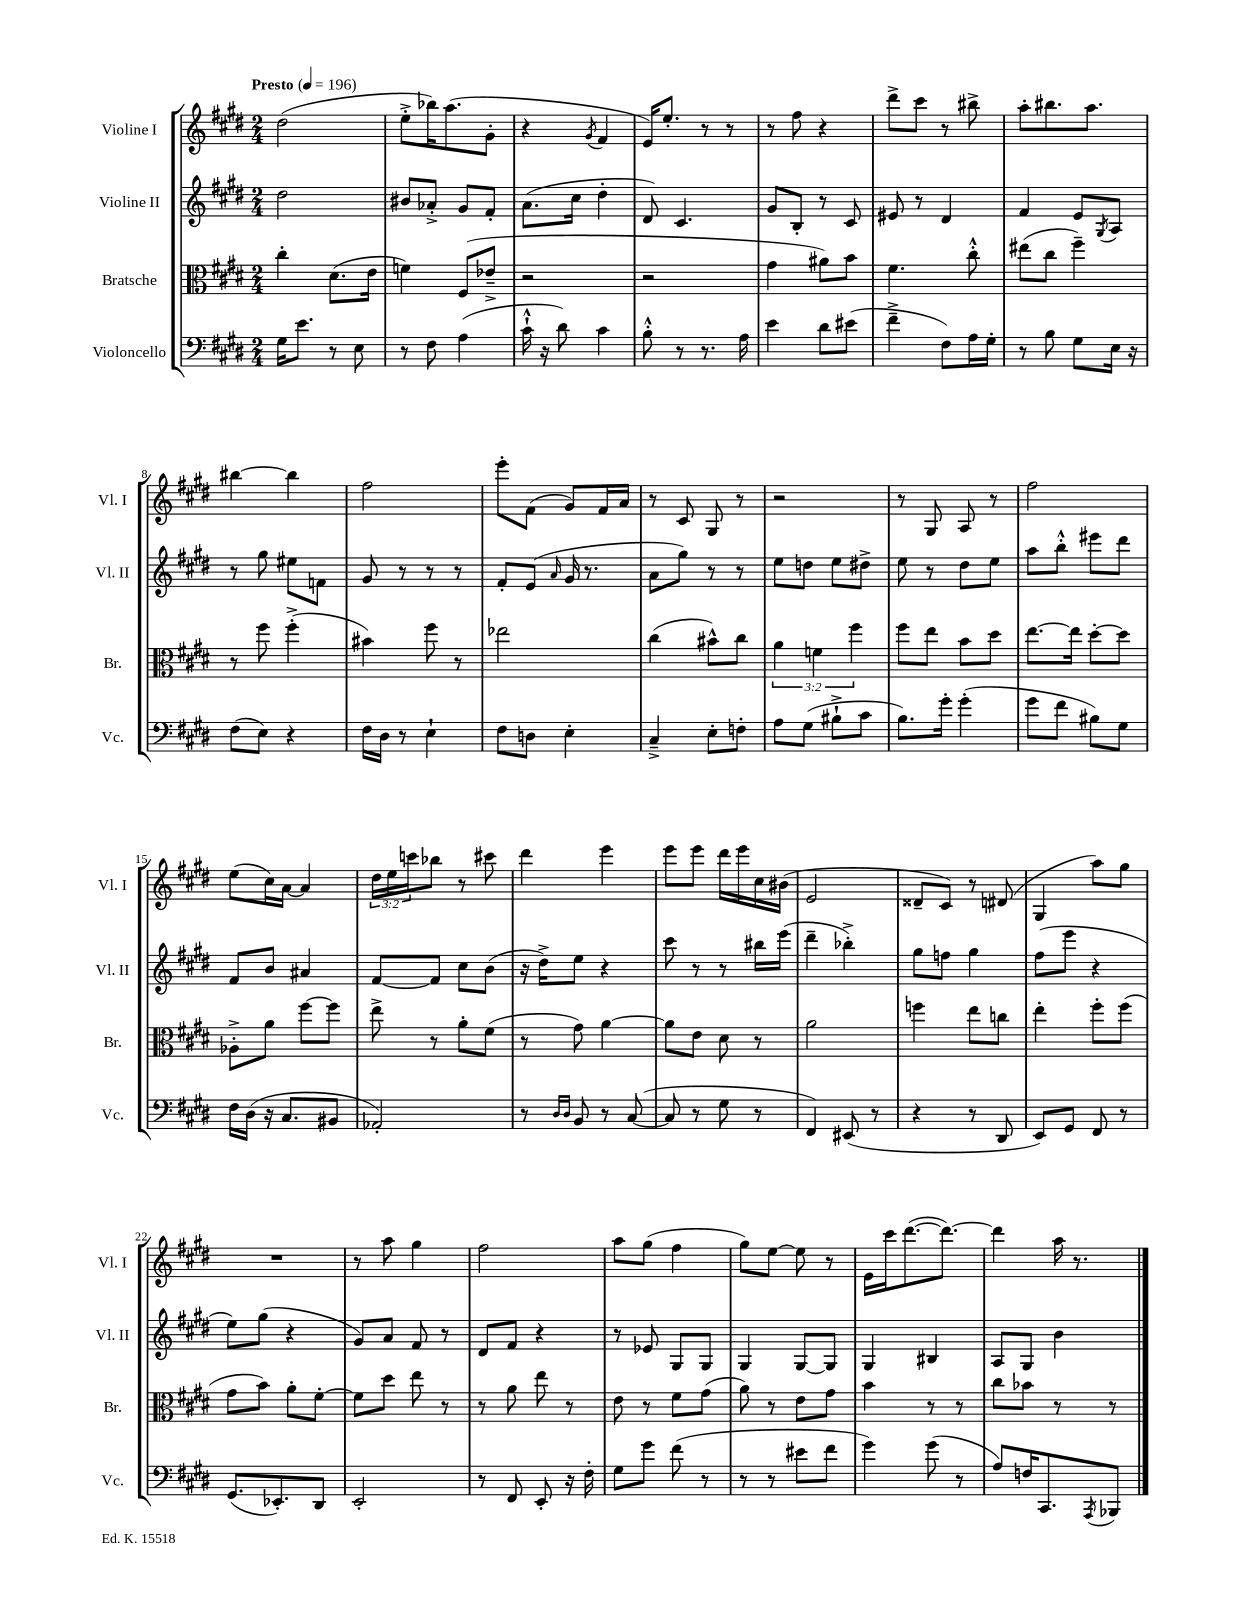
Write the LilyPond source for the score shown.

<<
\new StaffGroup <<
\new Staff = "s0" \with { instrumentName = "Violine I" shortInstrumentName = "Vl. I" } {
    \clef treble \key e \major \numericTimeSignature \time 2/4 \override Staff.TupletNumber.text = #tuplet-number::calc-fraction-text \tempo "Presto" 4 = 196
    dis''2( |
    e''8-.-> bes''16) a''8.( gis'8-. |
    r4 \acciaccatura { gis'8 } fis'4 |
    e'16) e''8.-. r8 r8 |
    r8 fis''8 r4 |
    dis'''8-> cis'''8 r8 bis''8-> |
    a''8-. bis''8. a''8. |
    bis''4~ bis''4 |
    fis''2 |
    e'''8-. fis'8( gis'8) fis'16 a'16 |
    r8 cis'8 gis8 r8 |
    r2 |
    r8 gis8 a8 r8 |
    fis''2 |
    e''8( cis''16) a'16~ a'4 |
    \tuplet 3/2 { dis''16 e''16 c'''16 } bes''8 r8 cis'''8 |
    dis'''4 e'''4 |
    e'''8 e'''8 dis'''16 e'''16 cis''16 bis'16( |
    e'2 |
    disis'8-- cis'8) r8 dis'8( |
    gis4 a''8) gis''8 |
    R2 |
    r8 a''8 gis''4 |
    fis''2 |
    a''8 gis''8( fis''4 |
    gis''8) e''8~ e''8 r8 |
    e'16 cis'''16 dis'''8.~( dis'''8.~) |
    dis'''4 a''16 r8. \bar "|." |
}
\new Staff = "s1" \with { instrumentName = "Violine II" shortInstrumentName = "Vl. II" } {
    \clef treble \key e \major \numericTimeSignature \time 2/4
    dis''2 |
    bis'8 aes'8-.-> gis'8 fis'8-. |
    a'8.( cis''16 dis''4-. |
    dis'8) cis'4. |
    gis'8 b8-. r8 cis'8 |
    eis'8 r8 dis'4 |
    fis'4 e'8 \acciaccatura { gis8 } a8 |
    r8 gis''8 eis''8 f'8 |
    gis'8 r8 r8 r8 |
    fis'8-. e'8( \grace { a'16 } gis'16 r8. |
    a'8 gis''8) r8 r8 |
    e''8 d''8 e''8 dis''8-> |
    e''8 r8 dis''8 e''8 |
    a''8 b''8-.-^ eis'''8 dis'''8 |
    fis'8 b'8 ais'4 |
    fis'8~ fis'8 cis''8 b'8( |
    r16 dis''16->) e''8 r4 |
    cis'''8 r8 r8 bis''16 e'''16( |
    dis'''4-- bes''4-.->) |
    gis''8 f''8 gis''4 |
    fis''8( e'''8 r4 |
    e''8) gis''8( r4 |
    gis'8) a'8 fis'8 r8 |
    dis'8 fis'8 r4 |
    r8 ees'8 gis8 gis8 |
    gis4 gis8~ gis8 |
    gis4 bis4 |
    a8 gis8 b'4 \bar "|." |
}
\new Staff = "s2" \with { instrumentName = "Bratsche" shortInstrumentName = "Br." } {
    \clef alto \key e \major \numericTimeSignature \time 2/4 \override Staff.TupletNumber.text = #tuplet-number::calc-fraction-text
    cis''4-. dis'8.( e'16 |
    f'4) fis8( ees'8---> |
    r2 |
    r2 |
    gis'4 ais'8) b'8 |
    fis'4. cis''8-.-^ |
    eis''8( cis''8 fis''4--) |
    r8 fis''8 fis''4-.->( |
    bis'4) fis''8 r8 |
    ees''2 |
    cis''4( bis'8-^) cis''8 |
    \tuplet 3/2 { a'4 f'4 fis''4 } |
    fis''8 e''8 b'8 dis''8 |
    e''8.~ e''16 dis''8~-. dis''8 |
    aes8-.-> a'8 fis''8~ fis''8 |
    e''8-> r8 a'8-. fis'8( |
    r8 gis'8) a'4~ |
    a'8 e'8 dis'8 r8 |
    a'2 |
    f''4 e''8 c''8 |
    e''4-. fis''8-. fis''8( |
    gis'8 b'8) a'8-. fis'8~-. |
    fis'8 dis''8 e''8 r8 |
    r8 a'8 e''8 r8 |
    e'8 r8 fis'8 gis'8( |
    a'8) r8 e'8 gis'8 |
    b'4 r8 r8 |
    cis''8 bes'8 r8 r8 \bar "|." |
}
\new Staff = "s3" \with { instrumentName = "Violoncello" shortInstrumentName = "Vc." } {
    \clef bass \key e \major \numericTimeSignature \time 2/4
    gis16 e'8. r8 e8 |
    r8 fis8 a4( |
    cis'16-!-^ r16 dis'8) cis'4 |
    b8-.-^ r8 r8. a16 |
    e'4 dis'8 eis'8( |
    fis'4---> fis8) a16 gis16-. |
    r8 b8 gis8 e16 r16 |
    fis8( e8) r4 |
    fis16 dis16 r8 e4-! |
    fis8 d8 e4-. |
    cis4---> e8-. f8-. |
    a8 gis8( bis8-!-> cis'8 |
    b8.) gis'16-. gis'4-.( |
    gis'8 fis'8 bis8) gis8 |
    fis16 dis16( r16 cis8. bis,8 |
    aes,2-.) |
    r8 \grace { dis16 dis16 } b,8 r8 cis8~( |
    cis8 r8 gis8 r8 |
    fis,4) eis,8( r8 |
    r4 r8 dis,8 |
    e,8) gis,8 fis,8 r8 |
    gis,8.( ees,8.-.) dis,8 |
    e,2-. |
    r8 fis,8 e,8-. r16 fis16-. |
    gis8 gis'8 fis'8( r8 |
    r8 r8 eis'8 fis'8 |
    gis'4) gis'8( r8 |
    a8) f16 cis,8. \acciaccatura { a,,8 } bes,,8 \bar "|." |
}
>>
>>
